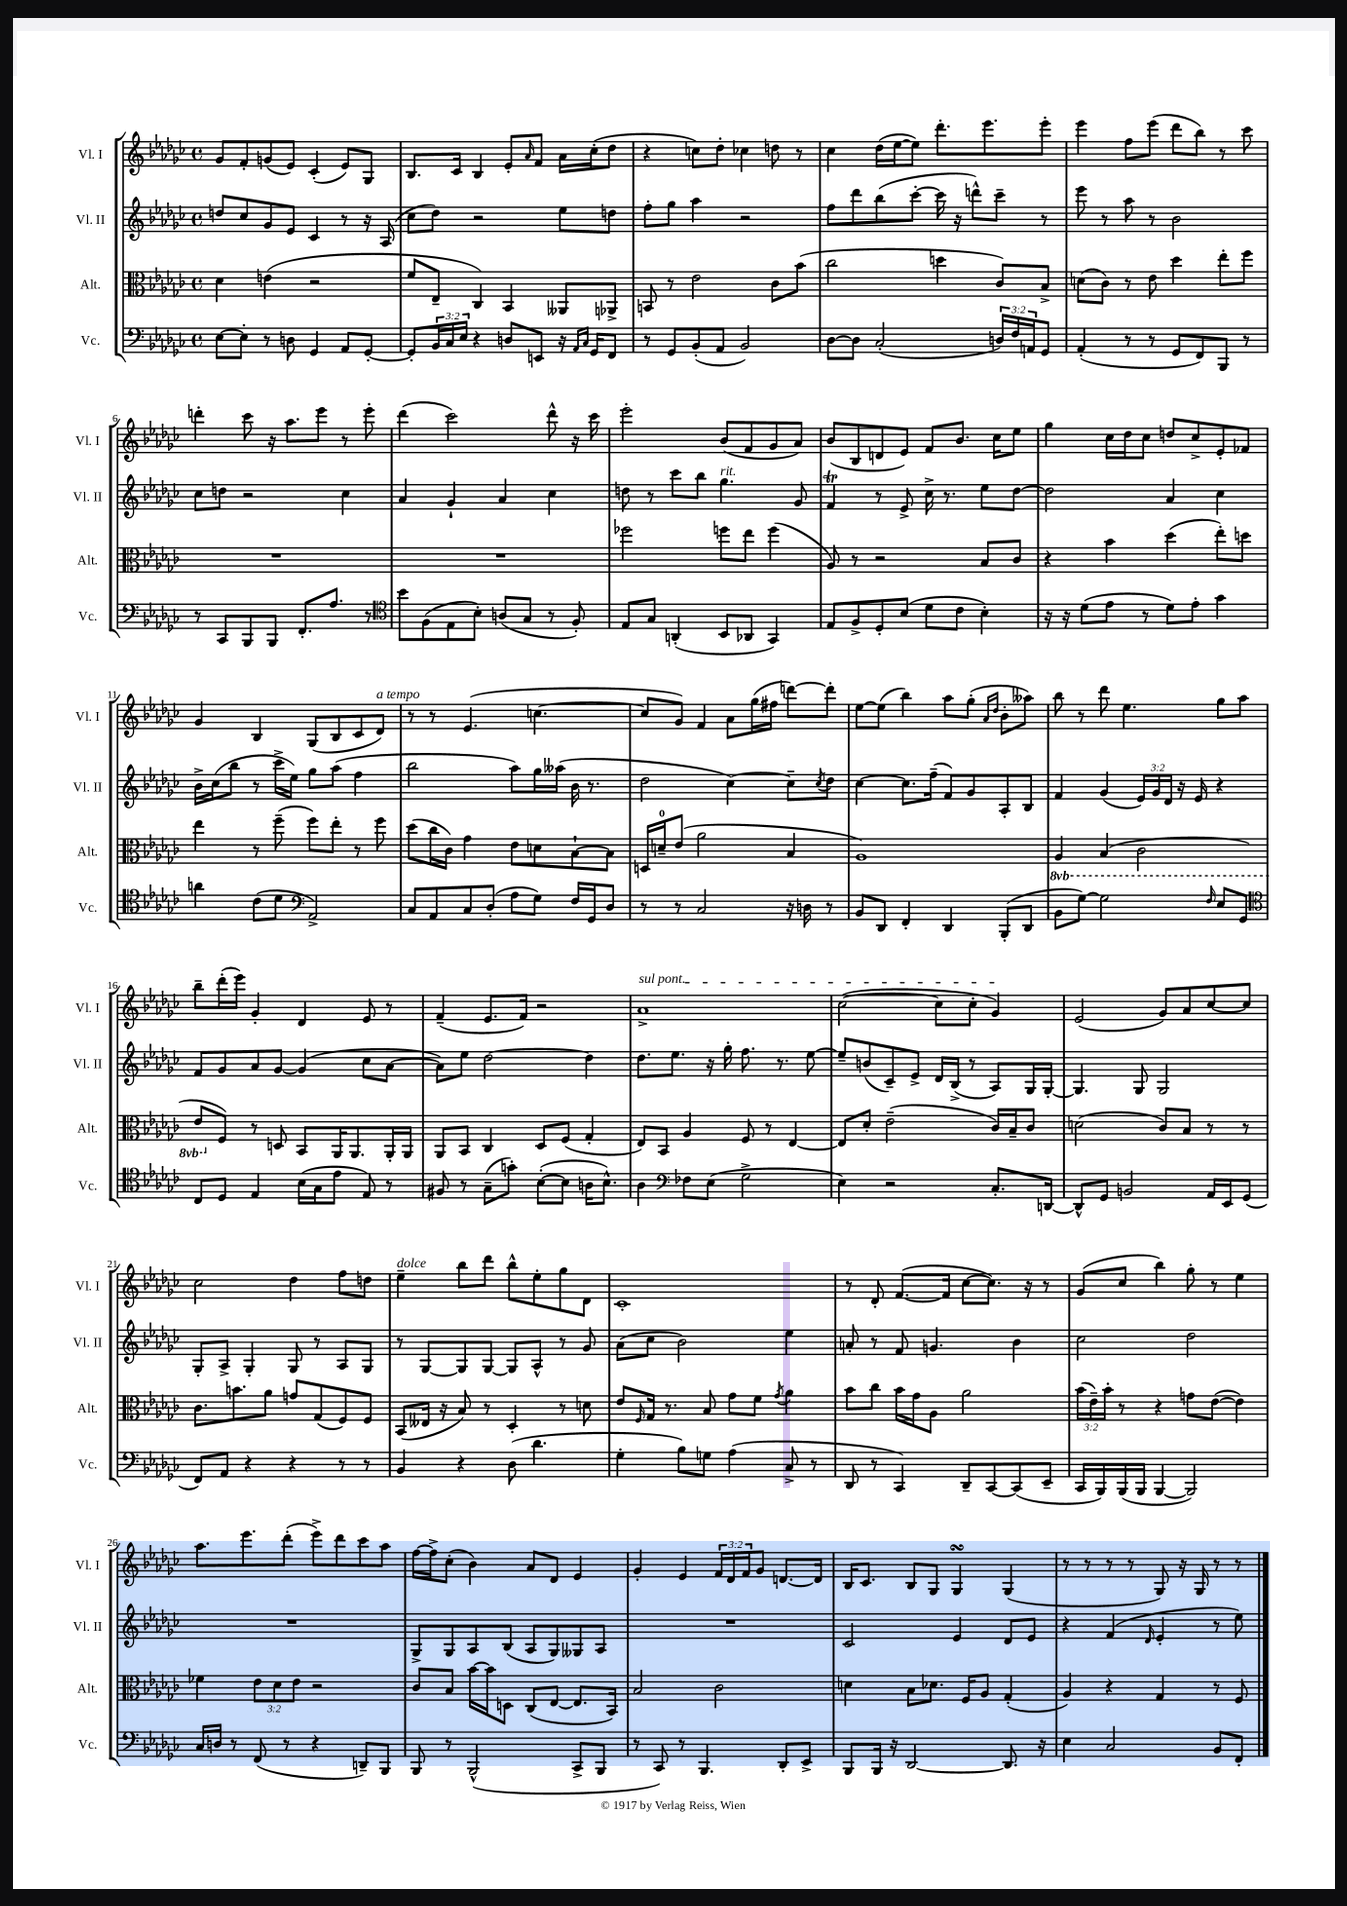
<<
\new StaffGroup <<
\new Staff = "s0" \with { instrumentName = "Vl. I" shortInstrumentName = "Vl. I" } {
    \clef treble \key ges \major \defaultTimeSignature \time 4/4 \override Staff.TupletNumber.text = #tuplet-number::calc-fraction-text
    ges'8 f'8-. g'8( ees'8) ces'4-.( ees'8) ges8 |
    bes8. ces'16 bes4 ees'8-. \grace { aes'16 } f'8 aes'16 ces''16-.( des''8 |
    r4 c''8) des''8-. ces''4 d''8 r8 |
    ces''4 des''16( ees''16~ ees''8) des'''8.-. ees'''8. ees'''8-. |
    ees'''4 f''8 ees'''8( des'''8 bes''8) r8 ces'''8 |
    d'''4-. ces'''8 r16 aes''8. ees'''8 r8 ees'''8-. |
    des'''4( ces'''2) des'''8-^ r16 ces'''16 |
    ees'''2-. bes'8( f'8 ges'8 aes'8) |
    bes'8( bes8 d'8 ees'8) f'8 bes'8. ces''16 ees''8 |
    ges''4 ces''16 des''16 ces''8 d''8 ces''8-> ees'8-. fes'8 |
    ges'4 bes4 ges8( bes8 ces'8 des'8^\markup { \italic "a tempo" }) |
    r8 r8 ees'4.( c''4.~ |
    c''8 ges'8) f'4 aes'8 ges''16( fis''16 d'''8~) d'''8-. |
    ees''8~ ees''8( bes''4) aes''8 ges''8-.( \grace { aes'16 des''16 } bes'8-. aeses''8) |
    bes''8 r8 des'''8 ees''4. ges''8 aes''8 |
    bes''8-- des'''16-.( ees'''16) ges'4-. des'4 ees'8 r8 |
    f'4--( ees'8. f'16) r2 |
    \once \override TextSpanner.bound-details.left.text = \markup { \italic "sul pont." } aes'1->\startTextSpan |
    ces''2~( ces''8 ces''8-. ges'4\stopTextSpan) |
    ees'2( ges'8) aes'8 ces''8~ ces''8 |
    ces''2 des''4 f''8 d''8 |
    ees''4--^\markup { \italic "dolce" } bes''8 des'''8 bes''8-^ ees''8-. ges''8 des'8 |
    ces'1-. |
    r8 des'8-. f'8.~( f'16 ces''8~ ces''8.) r16 r8 |
    ges'8( ces''8 bes''4) ges''8-. r8 ees''4 |
    aes''8. ees'''8. des'''8-.( ees'''8->) des'''8 ces'''8 aes''8 |
    f''16~ f''16-> ces''8-.( bes'4) aes'8 des'8 ees'4 |
    ges'4-. ees'4 \tuplet 3/2 { f'16 des'16 f'16 } ges'8 d'8.~ d'16 |
    bes16 ces'8. bes8 ges8 ges4\turn ges4( |
    r8 r8 r8 r8 ges8) r16 ges16 r8 r8 \bar "|." |
}
\new Staff = "s1" \with { instrumentName = "Vl. II" shortInstrumentName = "Vl. II" } {
    \clef treble \key ges \major \defaultTimeSignature \time 4/4 \override Staff.TupletNumber.text = #tuplet-number::calc-fraction-text
    d''8 ces''8 ges'8 ees'8 ces'4 r8 r16 aes16( |
    ces''8 des''8) r2 ees''8 d''8 |
    f''8-. ges''8 aes''4 r2 |
    f''8 des'''8 bes''8( ces'''8~-. ces'''16 r16 d'''8-^) ces'''8-- r8 |
    ees'''8 r8 aes''8 r8 bes'2 |
    ces''8 d''8 r2 ces''4 |
    aes'4 ges'4-! aes'4 ces''4 |
    d''8 r8 ces'''8 bes''8 ges''4.^\markup { \italic "rit." } ges'8 |
    f'4\trill r8 ees'8-> ces''16-> r8. ees''8 des''8~ |
    des''2 aes'4 ces''4 |
    bes'16-> ces''16( bes''8 r8 ces'''16-> ees''16) ges''8 aes''8( f''4 |
    bes''2 aes''8) ges''16 aeses''16( bes'16 r8. |
    des''2 ces''4~) ces''8-- \acciaccatura { ces''8 } des''8 |
    ces''4~ ces''8. f''16--( f'8) ges'8 aes8-. bes8 |
    f'4 ges'4( \tuplet 3/2 { ees'16) ges'16 des'16 } r16 ees'16 r4 |
    f'8 ges'8 aes'8 ges'8~ ges'4( ces''8 aes'8~ |
    aes'8) ees''8 des''2~ des''4 |
    des''8. ees''8. r16 ges''16-. f''8. r8. ees''8~ |
    ees''8-- b'8( ces'8--) ees'8-> des'16 bes16->( r8 aes8) ges16 ges16~-. |
    ges4. ges8 ges2 |
    ges8-. aes8-> ges4-. ges8 r8 aes8 ges8 |
    r8 ges8~ ges8 ges8~ ges8 aes8-^ r8 ges'8 |
    aes'8( ces''8 bes'2) ees''4 |
    a'8-. r8 f'8 g'4. bes'4 |
    ces''2 des''2 |
    R1 |
    ges8-> ges8 aes8 bes8( aes8 ges8) geses8 aes8 |
    R1 |
    ces'2 ees'4 des'8 ees'8 |
    r4 f'4( \grace { des'16 } ees'4-. r8 ees''8) \bar "|." |
}
\new Staff = "s2" \with { instrumentName = "Alt." shortInstrumentName = "Alt." } {
    \clef alto \key ges \major \defaultTimeSignature \time 4/4 \override Staff.TupletNumber.text = #tuplet-number::calc-fraction-text \set Staff.ottavationMarkups = #ottavation-simple-ordinals
    des'4 e'4( r2 |
    f'8 ees8-- ces4) bes,4 aeses,8 aes,8-> |
    b,8 r8 ees'2 ces'8 bes'8( |
    ces''2 d''4 ces'8) bes8-> |
    d'8( ces'8) r8 ees'8 des''4 ees''8-. f''8 |
    R1 |
    R1 |
    fes''2 f''8 ees''8 f''4( |
    aes8) r8 r2 bes8 ces'8 |
    r4 bes'4 des''4( ees''8-.) d''8 |
    ees''4 r8 f''8--( f''8) ees''8-. r8 f''8 |
    des''8( ces''16 ces'16) ges'4 ees'8 d'8 bes8~-! bes8 |
    d16 d'16-0-- ees'8( aes'2 bes4 |
    aes1) |
    \ottava #-1 aes,4 bes,4( ces2 |
    ees8 \ottava #0 f8) r8 d8 bes,8 aes,16 aes,8. aes,16-. aes,16 |
    aes,8 bes,8 ces4 des8 f8( ges4-. |
    ees8) bes,8 aes4 f8 r8 ees4~ |
    ees8 des'8-. ees'2--( ces'16) bes16-- ces'8 |
    d'2( ces'8) bes8 r8 r8 |
    ces'8. b'8. aes'8 g'8 ges8( f8) f8 |
    bes,8( eeses16 r16 bes8) r8 des4-. r8 d'8 |
    ees'8 \grace { f16 } ges16 r8. bes8 ges'8 f'8 \acciaccatura { ges'8 } aes'4 |
    bes'8 ces''8 bes'16 ges'16 aes8 aes'2 |
    \tuplet 3/2 { bes'16( ees'16--) bes'16-. } r8 r4 g'8 ees'8~( ees'4) |
    fes'4 \tuplet 3/2 { ees'8 des'8 ees'8 } r2 |
    ces'8 bes8 bes'16~ bes'16 d8 ces8( ees8~ ees8. bes,16) |
    bes2 ces'2 |
    d'4 bes8 des'8. f16 aes8 ges4-.( |
    aes4) r4 ges4 r8 f8 \bar "|." |
}
\new Staff = "s3" \with { instrumentName = "Vc." shortInstrumentName = "Vc." } {
    \clef bass \key ges \major \defaultTimeSignature \time 4/4 \override Staff.TupletNumber.text = #tuplet-number::calc-fraction-text
    ees8~ ees8-. r8 d8 ges,4 aes,8 ges,8~-. |
    ges,8-. \tuplet 3/2 { bes,16 ces16 ees16 } r4 d8 e,8 r16 \grace { aes,16 ces16 } ges,16 f,8 |
    r8 ges,8 bes,8-.( aes,8 bes,2) |
    des8~ des8 ces2-.( \tuplet 3/2 { d16) f16 a,16 } ges,8 |
    aes,4-.( r8 r8 ges,8 f,8) bes,,8 r8 |
    r8 ces,8 bes,,8 bes,,8 f,8.-. aes8. r8 |
    \clef tenor bes'8 f8( ees8 bes8-.) a8( ges8 r8 f8-.) |
    ees8 ges8 a,4-.( bes,8 aes,8 ges,4) |
    ees8 f8-> des8-. bes8( des'8 ces'8 bes4-.) |
    r16 r16 des'8( ees'8 r8 des'8) ees'8-. ges'4 |
    a'4 ces'8( des'8 \clef bass aes,2->) |
    ces8 aes,8 ces8 des8-.( aes8 ges8) f16 ges,16 des8 |
    r8 r8 ces2 r16 d16 r8 |
    bes,8 des,8 f,4-. des,4 bes,,8-.( des,8 |
    bes,8 ges8~) ges2 \grace { f16 } ees8 ges,8 |
    \clef tenor ces8 des8 ees4 bes16( ges16 ees'8 ees8) r8 |
    fis8 r8 ges8--( g'8-.) bes8~-.( bes8 a16 bes8.-^) |
    aes4 \clef bass fes8 ees8( ges2-> |
    ees4) r2 ces8.-. d,16~ |
    d,8-^ ges,8 b,2 aes,16 ees,16 ges,8( |
    f,8) aes,8 r4 r4 r8 r8 |
    bes,4 r4 des8( des'4. |
    ges4-. bes8) g8 aes4( ces8-> r8 |
    des,8 r8 ces,4) des,8-- ces,8~ ces,8( ees,8-- |
    ces,16 bes,,16) bes,,16( bes,,16 bes,,4~ bes,,2) |
    ces16 d16 r8 f,8( r8 r4 d,8--) bes,,8 |
    bes,,8 r8 bes,,2-^( ces,8-> bes,,8 |
    r8 ces,8) r8 bes,,4. des,8-. ees,8-> |
    bes,,8 bes,,16 r16 des,2~ des,8. r16 |
    ees4 ces2 bes,8 f,8-. \bar "|." |
}
>>
>>
